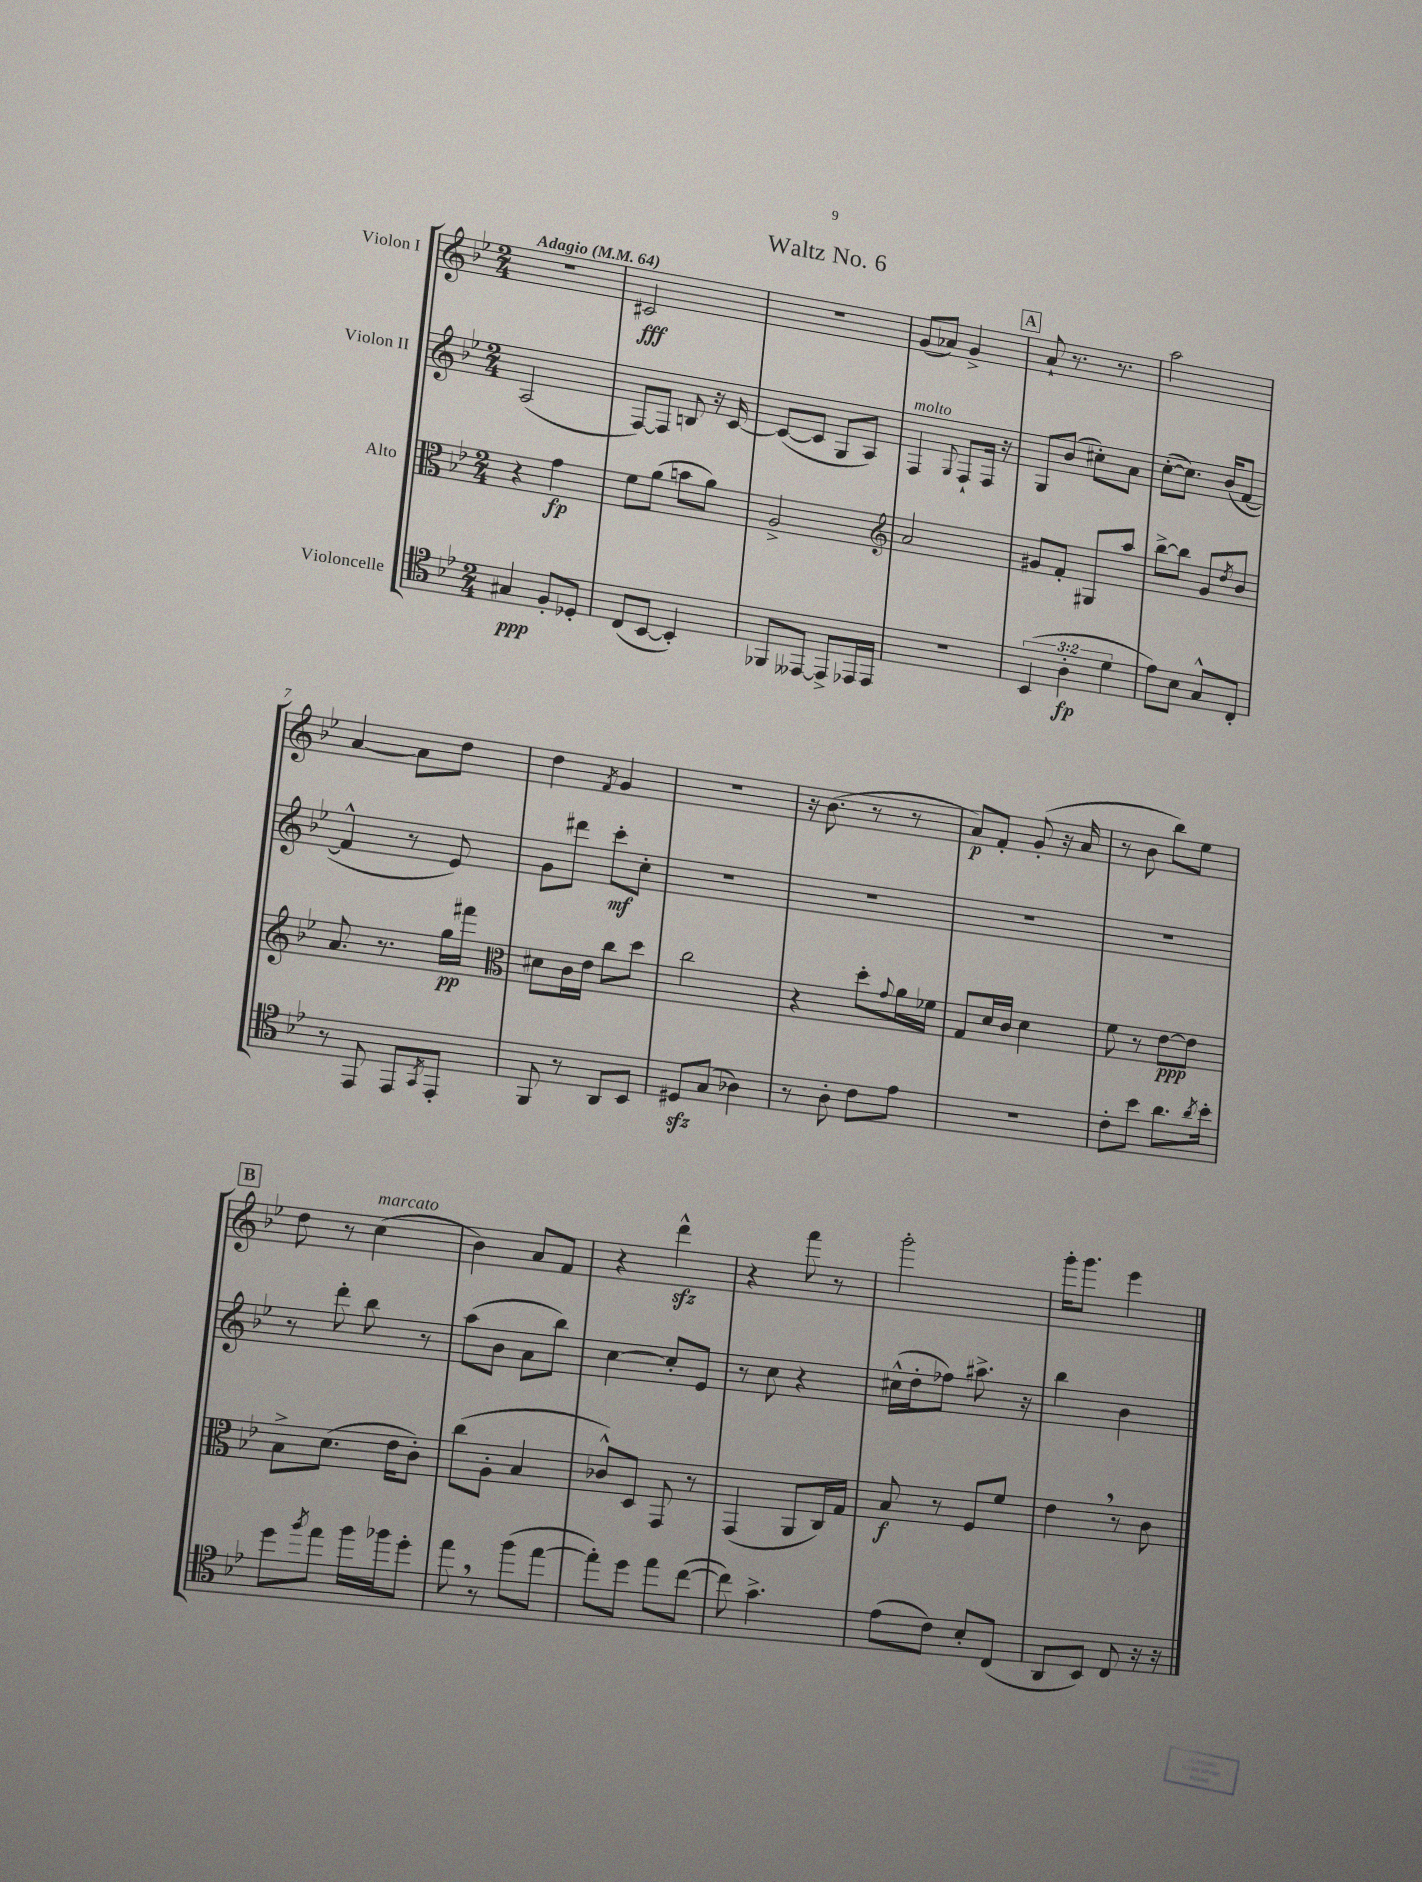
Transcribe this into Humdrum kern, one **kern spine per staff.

**kern	**kern	**kern	**kern
*staff4	*staff3	*staff2	*staff1
*clefC4	*clefC3	*clefG2	*clefG2
*k[b-e-]	*k[b-e-]	*k[b-e-]	*k[b-e-]
*M2/4	*M2/4	*M2/4	*M2/4
*MM64	*MM64	*MM64	*MM64
4G#/	4r	(2A/	2r
8F'/L	4g\	.	.
8D-'/J	.	.	.
=	=	=	=
(8C/L	8f\L	[8F/L)	2c#/
[8BB-/J	(8a\J	8F/]J	.
4BB-'/])	8b\L	8B/	.
.	8a\J)	16r	.
.	.	[16c/	.
=	=	=	=
8FF-/L	2A^/	(8c/_L	2r
[8EE--/J	.	8c/]J	.
8EE--^/]L	.	8G/L	.
16EE-/L	.	8A/J)	.
16EE-/JJ	.	.	.
=	=	=	=
*	*clefG2	*	*
2r	2a/	4F/	(8g/L
.	.	.	8a-/J)
.	.	8qqG/	.
.	.	8F`/L	4g^/
.	.	16F/Jk	.
.	.	16r	.
=	=	=	=
(6BB-/	8g#/L	8G/L	8a`/
.	8f'/J	(8b-/J	8.r
6A'\	.	.	.
.	8G#/L	8cc#'\L)	.
.	.	.	8.r
6d\	.	.	.
.	8aa/J	8a\J	.
=	=	=	=
8e-\L)	[8bb-^\L	([8cc'\L	2aa\
8B-\J	8bb-\]J	8.cc\]J)	.
8G^^/L	8g/L	.	.
.	.	(16b-/LK	.
.	8qdd/	.	.
8C'/J	8b-/J	[8f/J	.
=	=	=	=
8r	8.a/	4f^^/]	[4a/
8EE-/	.	.	.
.	8.r	.	.
8EE-/L	.	8r	8a\]L
8qGG/	.	.	.
8EE-'/J	16gg\LL	8e-/)	8dd\J
.	16fff#\JJ	.	.
=	=	=	=
*	*clefC3	*	*
8FF/	8d#\L	8g\L	4dd\
8r	16c\L	8ddd#\J	.
.	16e-\JJ	.	.
.	.	.	8qf/
8AA/L	8cc\L	8ccc'\L	4g/
8BB-/J	8dd\J	8cc'\J	.
=	=	=	=
8D#/L	2cc\	2r	2r
(8G/J	.	.	.
4A-\)	.	.	.
=	=	=	=
8r	4r	2r	16r
.	.	.	(8.b-\
8A'\	.	.	.
8c\L	8dd'\L	.	8r
.	8qqg/	.	.
8e-\J	16a\L	.	8r
.	16f-\JJ	.	.
=	=	=	=
2r	8G/L	2r	8a/L)
.	16d/L	.	8f'/J
.	16c/JJ	.	.
.	4d\	.	(8g'/
.	.	.	16r
.	.	.	16a/
=	=	=	=
8c'\L	8f\	2r	8r
8b-\J	8r	.	8b-\
8.a\L	[8e-\L	.	8bb-\L)
.	8e-\]J	.	8ee-\J
8qa/	.	.	.
16b-'\Jk	.	.	.
=	=	=	=
8dd\L	8B-^\L	8r	8dd\
8qff/	.	.	.
8ee-\J	(8.d\J	8ddd'\	8r
16ff\LL	.	8bb-\	(4cc\
16ff-\J	16e-\LK	.	.
8dd'\J	8c'\J)	8r	.
=	=	=	=
8ee-\	(8cc\L	(8aa\L	4b-\)
8r	8A'\J	8b-\J	.
(8ff\L	4B-/	8a\L	8a/L
[8ee-\J	.	8bb-\J)	8f/J
=	=	=	=
8ee-'\]L)	8c-^^/L)	[4cc\	4r
8dd\J	8D/J	.	.
8ee-\L	8GG/	8cc'/]L	4ddd^^\
([8cc\J	8r	8e-/J	.
=	=	=	=
8cc\])	(4GG/	8r	4r
4.g^\	.	8cc\	.
.	8AA/L	4r	8fff\
.	16C/L)	.	8r
.	16G/JJ	.	.
=	=	=	=
(8e-\L	8B-/	(16cc#^^\LL	2ggg'\
.	.	16dd'\J	.
8c\J)	8r	8ff-\J)	.
8B-'/L	8F/L	8.aa#^\	.
(8C/J	8f/J	.	.
.	.	16r	.
=	=	=	=
8AA/L	4e-\	4bb-\	16ggg'\LK
.	.	.	8.ggg\J
8BB-/J)	.	.	.
8C/	8r	4b-\	4eee-\
16r	8c\	.	.
16r	.	.	.
==	==	==	==
*-	*-	*-	*-
